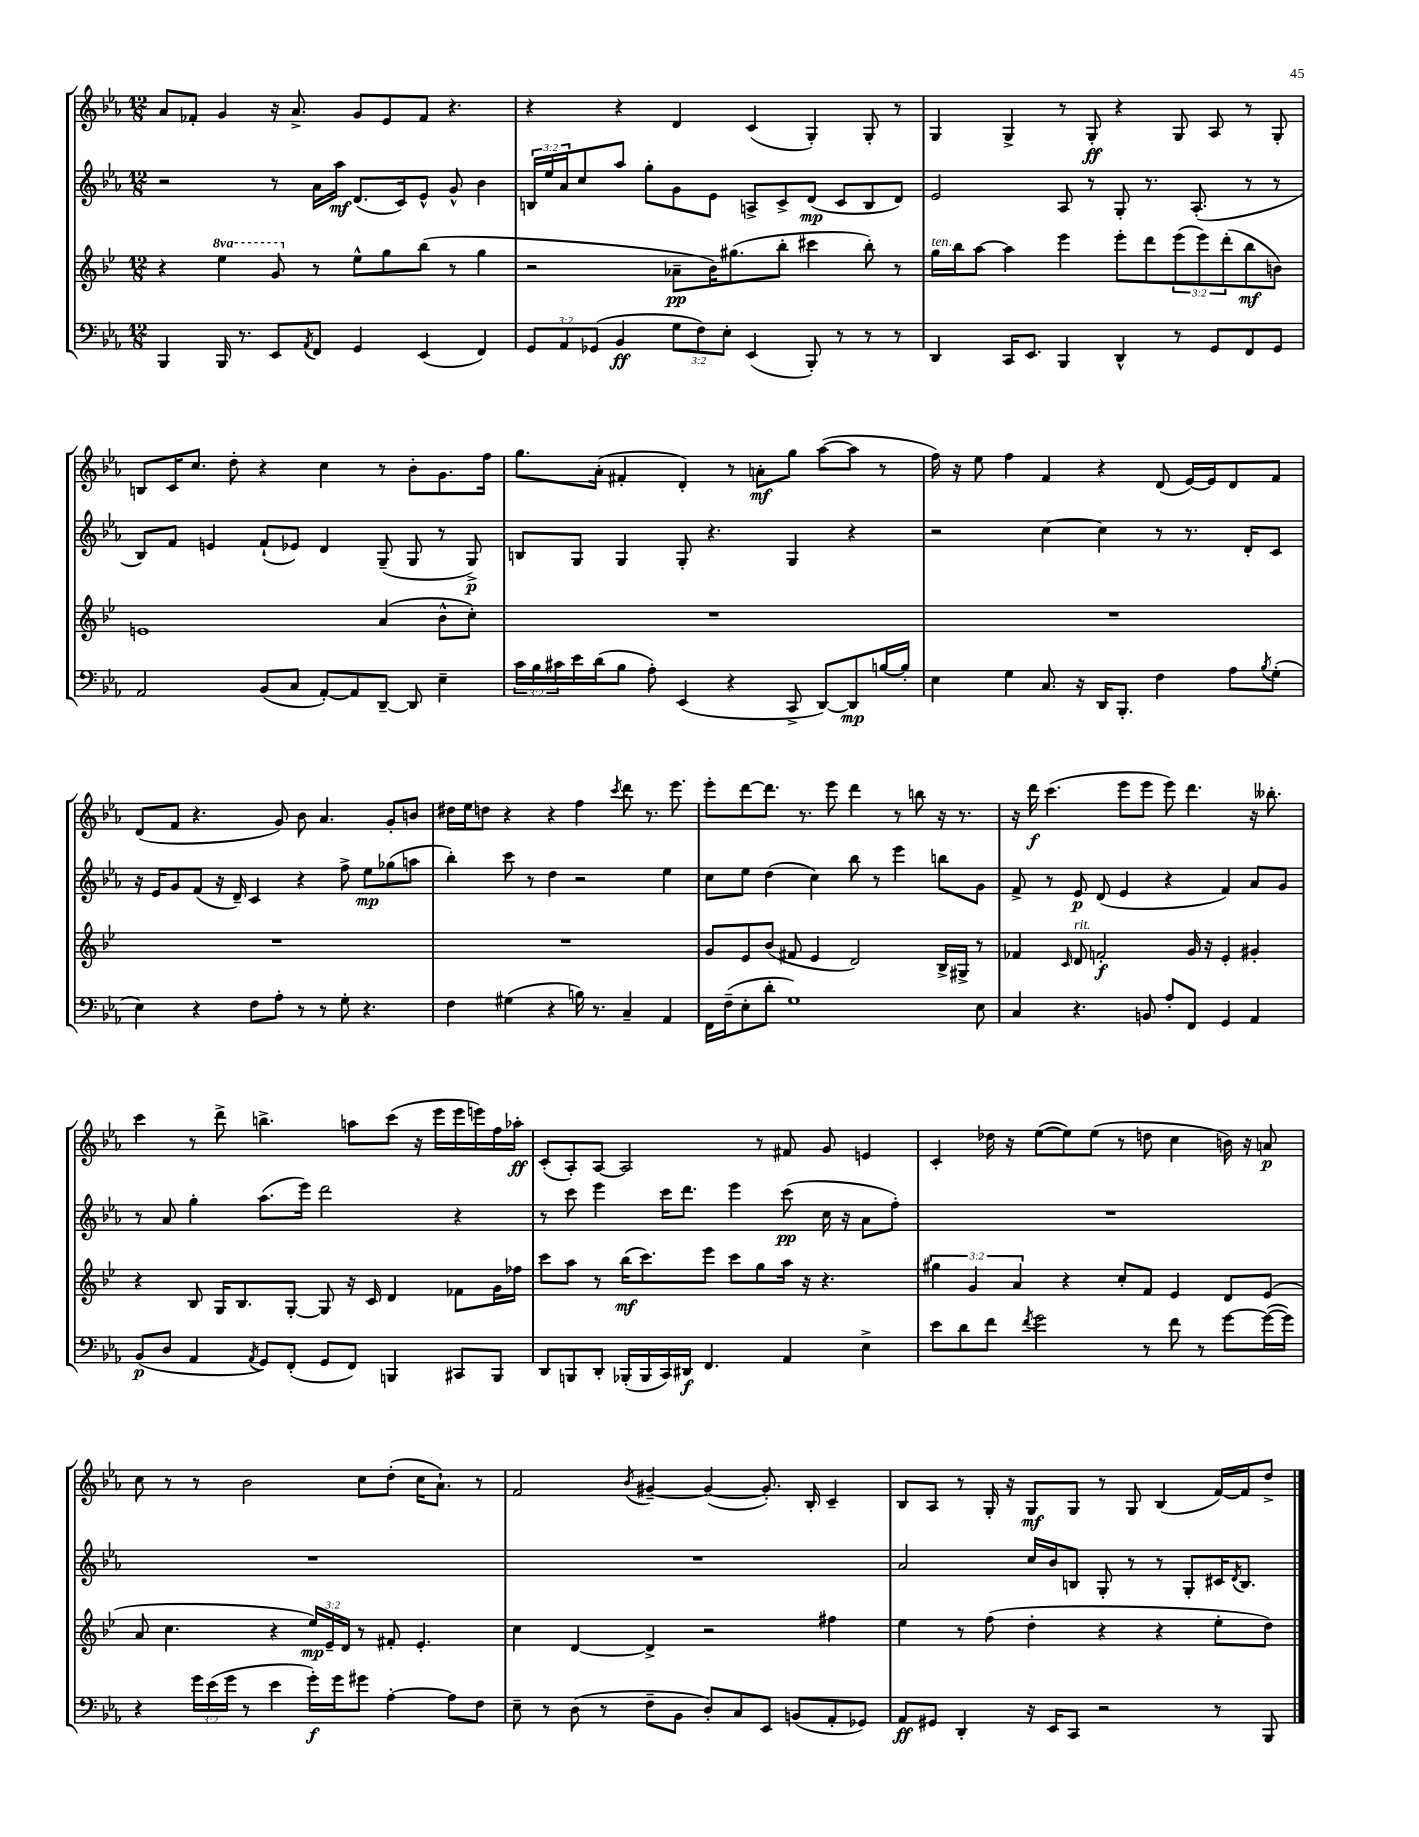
<<
\new StaffGroup <<
\new Staff = "s0" {
    \clef treble \key ees \major \numericTimeSignature \time 12/8
    aes'8 fes'8-. g'4 r16 aes'8.-> g'8 ees'8 fes'8 r4. |
    r4 r4 d'4 c'4( g4-.) g8-. r8 |
    g4 g4-> r8 g8-.\ff r4 g8 aes8 r8 g8-. |
    b8 c'16 c''8. d''8-. r4 c''4 r8 bes'8-. g'8. f''16 |
    g''8. aes'16-.( fis'4-. d'4-.) r8 a'8-.\mf g''8 aes''8~( aes''8 r8 |
    f''16) r16 ees''8 f''4 f'4 r4 d'8( ees'16~) ees'16 d'8 f'8 |
    d'8( f'8 r4. g'8) bes'8 aes'4. g'8-. b'8 |
    dis''16 ees''16 d''8 r4 r4 f''4 \acciaccatura { c'''8 } d'''8 r8. ees'''8. |
    ees'''8-. d'''8~ d'''8. r8. ees'''8 d'''4 r8 b''8 r16 r8. |
    r16 d'''16\f c'''4.( ees'''8 ees'''8 ees'''8) d'''4. r16 beses''8.-. |
    c'''4 r8 d'''8-> b''4.-> a''8 c'''8( r16 ees'''16 ees'''16 e'''16) f''16 aes''16-.\ff |
    c'8-.( aes8-.) aes8~ aes2 r8 fis'8 g'8 e'4 |
    c'4-. des''16 r16 ees''8~( ees''8) ees''8( r8 d''8 c''4 b'16) r16 a'8\p |
    c''8 r8 r8 bes'2 c''8 d''8-.( c''16 aes'8.-!) r8 |
    f'2 \acciaccatura { bes'8 } gis'4~-- gis'4~( gis'8.-.) bes16-. c'4-- |
    bes8 aes8 r8 g16-. r16 g8\mf g8 r8 g8 bes4( f'16~) f'16 d''8-> \bar "|." |
}
\new Staff = "s1" {
    \clef treble \key ees \major \numericTimeSignature \time 12/8 \override Staff.TupletNumber.text = #tuplet-number::calc-fraction-text
    r2 r8 aes'16 aes''16\mf d'8.( c'16) ees'8-^ g'8-^ bes'4 |
    \tuplet 3/2 { b16 ees''16 aes'16 } c''8 aes''8 g''8-. g'8 ees'8 a8-> c'8-> d'8\mp( c'8 b8 d'8) |
    ees'2 aes8 r8 g8-. r8. aes8.-.( r8 r8 |
    bes8) f'8 e'4 f'8-!( ees'8) d'4 g8--( g8 r8 g8->\p) |
    b8 g8 g4 g8-. r4. g4 r4 |
    r2 c''4~ c''4 r8 r8. d'16-. c'8 |
    r16 ees'16 g'8 f'8( r16 d'16--) c'4 r4 f''8-> ees''8\mp ges''8( a''8 |
    bes''4-.) c'''8 r8 d''4 r2 ees''4 |
    c''8 ees''8 d''4( c''4) bes''8 r8 ees'''4 b''8 g'8 |
    f'8-> r8 ees'8\p d'8( ees'4 r4 f'4) aes'8 g'8 |
    r8 aes'8 g''4-. aes''8.( ees'''16) d'''2 r4 |
    r8 c'''8 ees'''4 c'''16 d'''8. ees'''4 c'''8\pp( c''16 r16 aes'8 f''8-.) |
    R1. |
    R1. |
    R1. |
    aes'2 c''16 bes'16 b8 g8-. r8 r8 g8-. cis'16 \acciaccatura { d'8 } b8. \bar "|." |
}
\new Staff = "s2" {
    \clef treble \key bes \major \numericTimeSignature \time 12/8 \override Staff.TupletNumber.text = #tuplet-number::calc-fraction-text \set Staff.ottavationMarkups = #ottavation-simple-ordinals
    r4 \ottava #1 ees'''4 g''8 \ottava #0 r8 ees''8-^ g''8 bes''8( r8 g''4 |
    r2 aes'8--\pp bes'16) gis''8.( bes''8-. cis'''4 bes''8-.) r8 |
    g''16^\markup { \italic "ten." } bes''16 a''8~ a''4 ees'''4 ees'''8-. d'''8 \tuplet 3/2 { ees'''8( ees'''8) d'''8-.( } bes''8\mf b'8) |
    e'1 a'4( bes'8-^ c''8-.) |
    R1. |
    R1. |
    R1. |
    R1. |
    g'8 ees'8 bes'8( fis'8 ees'4 d'2) bes16-> gis16-> r8 |
    fes'4 \grace { c'16 } d'8^\markup { \italic "rit." } f'2-.\f g'16 r16 ees'4-. gis'4-. |
    r4 bes8 g16 bes8. g8~-. g8 r16 c'16 d'4 fes'8 g'16 fes''16 |
    c'''8 a''8 r8 bes''16\mf( c'''8.) ees'''8 c'''8 g''8 a''16 r16 r4. |
    \tuplet 3/2 { gis''4 g'4 a'4 } r4 c''8-. f'8 ees'4 d'8 ees'8( |
    a'8 c''4. r4 \tuplet 3/2 { ees''16\mp) ees'16-- d'16 } r8 fis'8-. ees'4.-. |
    c''4 d'4~ d'4-> r2 fis''4 |
    ees''4 r8 f''8( d''4-. r4 r4 ees''8-. d''8) \bar "|." |
}
\new Staff = "s3" {
    \clef bass \key ees \major \numericTimeSignature \time 12/8 \override Staff.TupletNumber.text = #tuplet-number::calc-fraction-text
    bes,,4 bes,,16 r8. ees,8 \acciaccatura { aes,8 } f,8 g,4 ees,4( f,4) |
    \tuplet 3/2 { g,8 aes,8 ges,8( } bes,4\ff \tuplet 3/2 { g8 f8) ees8-. } ees,4( bes,,8-.) r8 r8 r8 |
    d,4 c,16 ees,8. bes,,4 d,4-^ r8 g,8 f,8 g,8 |
    aes,2 bes,8( c8 aes,8~-.) aes,8 d,8~-- d,8 ees4-- |
    \tuplet 3/2 { c'16 bes16 cis'16 } ees'16 d'16( bes8 aes8-.) ees,4( r4 c,8-> d,8~) d,8\mp b16~ b16-. |
    ees4 g4 c8. r16 d,16 bes,,8.-. f4 aes8 \acciaccatura { bes8 } g8-.( |
    ees4) r4 f8 aes8-. r8 r8 g8-. r4. |
    f4 gis4( r4 b16) r8. c4-- aes,4 |
    f,16 f16--( ees8-. d'8-. g1) ees8 |
    c4 r4. b,8 aes8-. f,8 g,4 aes,4 |
    bes,8\p( d8 aes,4 \acciaccatura { aes,8 } g,8) f,8-.( g,8 f,8) b,,4 cis,8 b,,8 |
    d,8 b,,8 d,8-. bes,,16-.( bes,,16 c,16) dis,16\f f,4. aes,4 ees4-> |
    ees'8 d'8 f'8 \acciaccatura { f'8 } g'2 r8 f'8 r8 g'8~ g'16~( g'16) |
    r4 \tuplet 3/2 { g'16 ees'16( g'16 } r8 ees'4 g'16-.\f) g'16 gis'8 aes4~-. aes8 f8 |
    ees8-- r8 d8( r8 f8-- bes,8 d8-.) c8 ees,8 b,8( aes,8-. ges,8) |
    aes,8\ff gis,8 d,4-. r16 ees,16 c,8 r2 r8 bes,,8 \bar "|." |
}
>>
>>
\layout { \context { \Score \remove "Bar_number_engraver" } }
